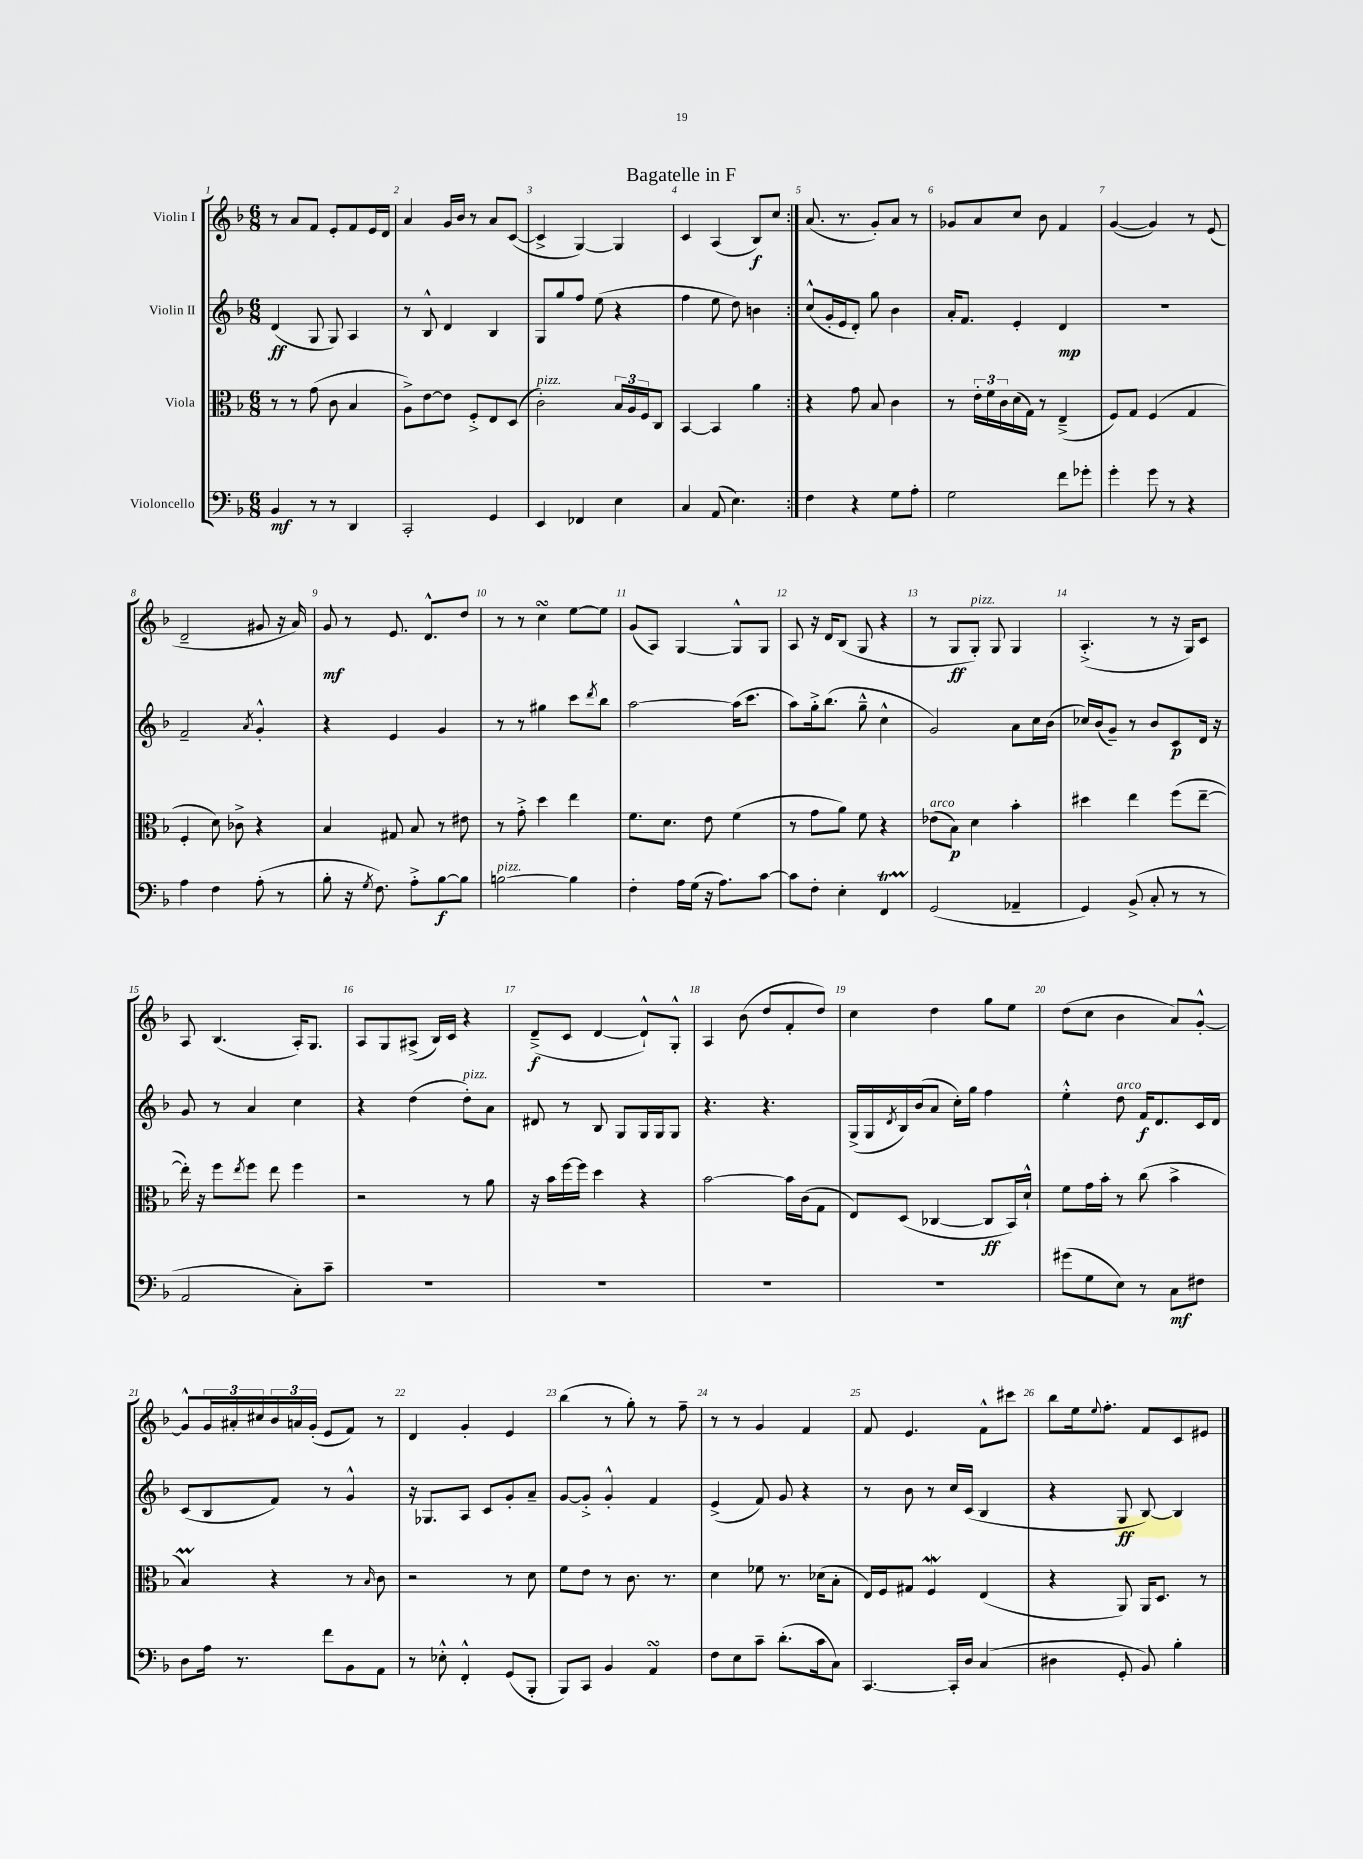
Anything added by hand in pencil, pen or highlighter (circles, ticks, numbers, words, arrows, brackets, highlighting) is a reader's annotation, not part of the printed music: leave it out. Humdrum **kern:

**kern	**kern	**kern	**kern
*staff4	*staff3	*staff2	*staff1
*clefF4	*clefC3	*clefG2	*clefG2
*k[b-]	*k[b-]	*k[b-]	*k[b-]
*M6/8	*M6/8	*M6/8	*M6/8
4BB-	8r	(4d	8r
.	8r	.	8a
8r	(8g	8G	8f
8r	8c	8G)	8e'
4DD	4B-	4A	8f
.	.	.	16e
.	.	.	16d
=	=	=	=
2CC'	8A^)	8r	4a
.	[8e	8B-^^	.
.	8e]	4d	16g
.	.	.	16b-
.	8F'^	.	8r
4GG	8E	4B-	8a
.	(8D	.	([8c
=	=	=	=
4EE	2c')	8G	4c^]
.	.	8gg	.
4FF-	.	8ff	[4G)
.	.	(8ee	.
4E	24B-	4r	4G]
.	24A	.	.
.	24F	.	.
.	8C	.	.
=	=	=	=
4C	[4BB-	4ff	4c
(8AA	4BB-]	8ee	(4A
4.E)	.	8dd)	.
.	4a	4b	8B-)
.	.	.	8cc
=:|!	=:|!	=:|!	=:|!
4F	4r	(8cc^^	(8.a
.	.	16g'	.
.	.	16e	8.r
4r	8g	8d')	.
.	8B-	8gg	8g')
8G	4c	4b-	8a
8A'	.	.	8r
=	=	=	=
2G	8r	16a'	8g-
.	.	8.f	.
.	24e'	.	8a
.	24f	.	.
.	24c	.	.
.	(16d	4e'	8cc
.	16G)	.	.
.	8r	.	8b-
8f	(4E~^	4d	4f
8g-'	.	.	.
=	=	=	=
4g'	8F)	2.r	([4g
.	8G	.	.
8g	(4F	.	4g])
8r	.	.	.
4r	4G	.	8r
.	.	.	(8e
=	=	=	=
4A	4F'	2f~	2d~
4F	8d)	.	.
.	8c-^	.	.
.	.	8qa	.
(8A'	4r	4g'^^	8g#
8r	.	.	16r
.	.	.	16a)
=	=	=	=
8B-'	4B-	4r	8g
16r	.	.	8r
8qG	.	.	.
8.F)	.	.	.
.	8G#	4e	8.e
8A'^	8B-	.	.
.	.	.	8.d^^
[8B-	8r	4g	.
8B-]	8e#	.	8dd
=	=	=	=
[2B	8r	8r	8r
.	8g'^	8r	8r
.	4dd	4gg#	4cc
4B]	4ee	8ccc	[8ee
.	.	8qddd	.
.	.	8bb-	8ee]
=	=	=	=
4F'	8.f	[2aa	(8g
.	.	.	8A)
.	8.d	.	.
16A	.	.	[4G
(16G	.	.	.
16r	8e	.	.
8.A)	.	.	.
.	(4f	(16aa]	8G^^]
.	.	8.ccc	.
[8c	.	.	8G
=	=	=	=
8c]	8r	8aa)	8A
8F'	8g	16gg'^	16r
.	.	(8.bb-	16d
4E'	8a)	.	(8B-
.	8f	8gg~^^	8G
4FF	4r	4cc^^	4r
=	=	=	=
(2GG	(8e-	2g)	8r
.	8B-)	.	8G
.	4d	.	8G')
.	.	.	8G
4AA-~	4b-'	8a	4G
.	.	16cc	.
.	.	(16b-	.
=	=	=	=
4GG)	4dd#	16cc-)	(4.A'^
.	.	(16b-	.
.	.	8g~)	.
(8BB-^	4ee	8r	.
8C'	.	8b-	8r
8r	(8ff	8c	16r
.	.	.	16G)
8r	[8ee~	16d	8c
.	.	16r	.
=	=	=	=
2AA	16ee'])	8g	8A
.	16r	.	.
.	8ff	8r	(4.B-
.	8qee	.	.
.	8ff	4a	.
.	8ee	.	.
8C')	4ff	4cc	16A')
.	.	.	8.G
8c~	.	.	.
=	=	=	=
2.r	2r	4r	8A
.	.	.	8G
.	.	(4dd	(8A#^
.	.	.	16B-)
.	.	.	16c
.	8r	8dd')	4r
.	8a	8a	.
=	=	=	=
2.r	16r	8d#	(8d~^
.	16b-	.	.
.	[16ff	8r	8c
.	16ff]	.	.
.	4dd	8B-	[4d
.	.	8G	.
.	4r	16G	8d`^^])
.	.	16G	.
.	.	8G	8G'^^
=	=	=	=
2.r	[2b-	4.r	4A
.	.	.	(8b-
.	.	4.r	8dd
.	16b-]	.	8f'
.	(16c	.	.
.	8G	.	8dd)
=	=	=	=
2.r	8E)	(16G^	4cc
.	.	16G	.
.	.	8qd	.
.	(8D	16B-)	.
.	.	(16b-	.
.	[4C-	8a	4dd
.	.	16cc')	.
.	.	16gg	.
.	8C-]	4ff	8gg
.	16BB-)	.	8ee
.	16d`^^	.	.
=	=	=	=
(8g#	8f	4ee'^^	(8dd
8G	16g	.	8cc
.	16b-'	.	.
8E)	8r	8dd	4b-
8r	(8cc	16f	.
.	.	8.d	.
8C	4b-^	.	8a)
8F#	.	16c	[8g'^^
.	.	16d	.
=	=	=	=
8D	4B-)	(8c	8g^^]
16A	.	8B-	24g
.	.	.	24a#'
8.r	.	.	.
.	.	.	24cc#
.	4r	8f)	24b-
.	.	.	24a
.	.	.	(24g'
8f	.	8r	8e
8BB-	8r	4g^^	8f)
.	16qqB-	.	.
8AA	8c	.	8r
=	=	=	=
8r	2r	16r	4d
.	.	8.G-	.
8E-'^^	.	.	.
4FF'^^	.	8A	4g'
.	.	8c	.
(8GG	8r	8g'	4e
8BBB-'	8d	8a~	.
=	=	=	=
8BBB-)	8f	[8g	(4bb-
8CC	8e	8g'^]	.
4BB-	8r	4g'^^	8r
.	8.c	.	8gg')
4AA	.	4f	8r
.	8.r	.	.
.	.	.	8ff~
=	=	=	=
8F	4d	(4e^	8r
8E	.	.	8r
8c~	8f-	8f)	4g
(8.d'	8.r	8g	.
.	.	4r	4f
16c	(16d-	.	.
8C)	8B-'	.	.
=	=	=	=
[4.CC	16E)	8r	8f
.	16F	.	.
.	8G#	8b-	4.e
.	4F	8r	.
16CC']	.	16cc	.
16D	.	(16c	.
(4C	(4E	4B-	8f^^
.	.	.	8ccc#
=	=	=	=
4D#	4r	4r	8bb-
.	.	.	16ee
.	.	.	8qqee
.	.	.	8.ff'
8GG'	8AA)	8G	.
8BB-)	16AA	[8B-)	8f
.	8.D	.	.
4B-'	.	4B-]	8c
.	8r	.	8e#
==	==	==	==
*-	*-	*-	*-
